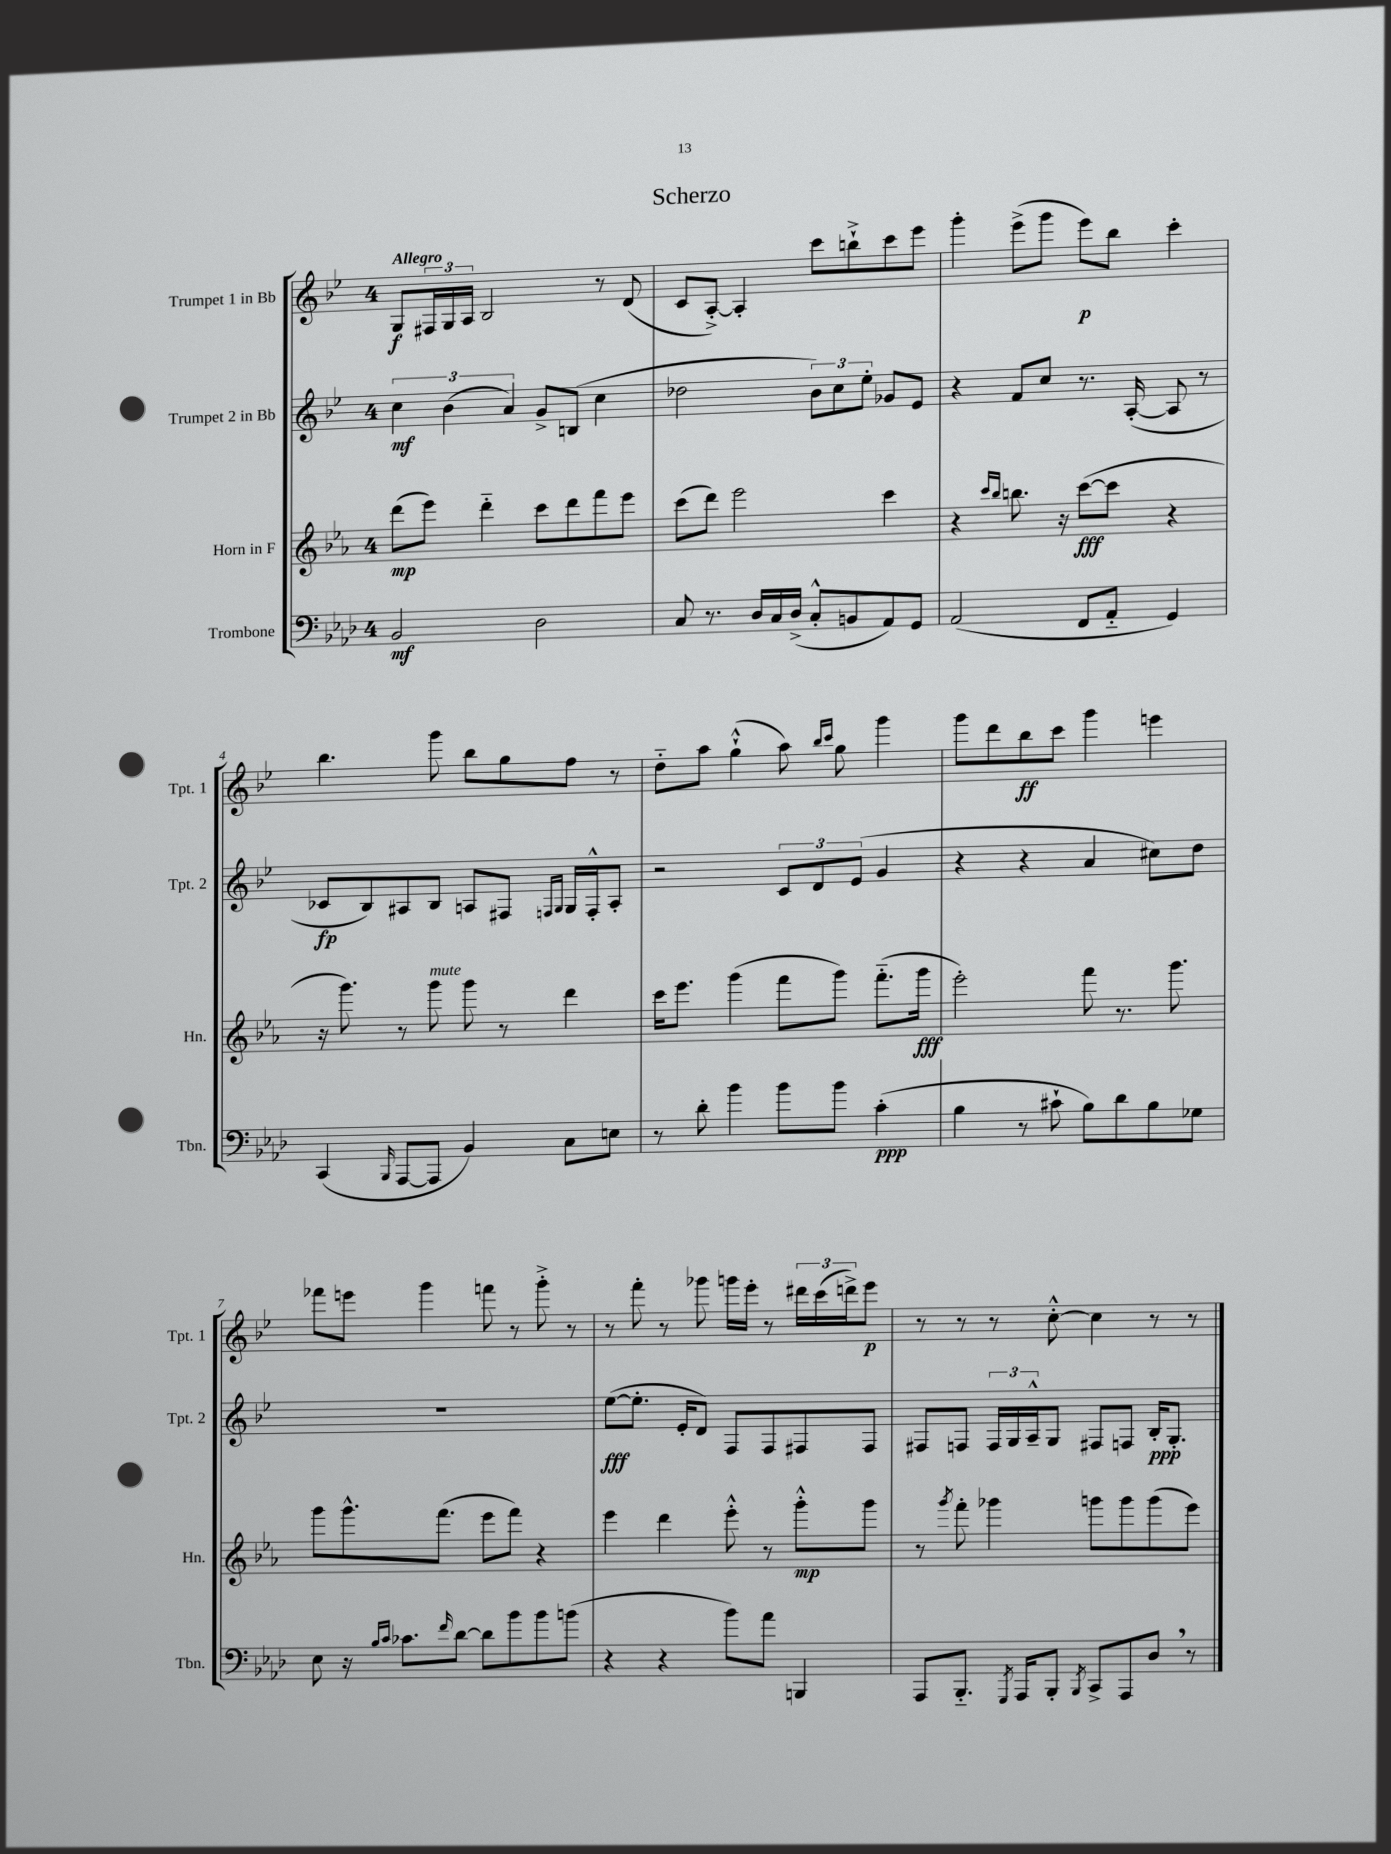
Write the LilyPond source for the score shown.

\header { title = "Scherzo" }
<<
\new StaffGroup <<
\new Staff = "s0" \with { instrumentName = "Trumpet 1 in Bb" shortInstrumentName = "Tpt. 1" } {
    \clef treble \key bes \major \once \override Staff.TimeSignature.style = #'single-digit \time 4/4 \tempo "Allegro"
    g8\f \tuplet 3/2 { fis16 g16 a16 } bes2 r8 d'8( |
    c'8 a8~-.->) a4-. c'''8 b''8-!-> c'''8 ees'''8 |
    g'''4-. ees'''8->( g'''8 ees'''8\p) bes''8 c'''4-. |
    bes''4. g'''8 bes''8 g''8 f''8 r8 |
    d''8-_ a''8 g''4-!-^( a''8) \grace { bes''16 c'''16 } g''8 g'''4 |
    g'''8 d'''8 bes''8\ff c'''8 g'''4 e'''4 |
    fes'''8 e'''8 g'''4 f'''8 r8 g'''8-.-> r8 |
    r8 f'''8-. r8 ges'''8 g'''16 ees'''16-. r8 \tuplet 3/2 { dis'''16 c'''16( d'''16->) } ees'''8\p |
    r8 r8 r8 c''8~-.-^ c''4 r8 r8 \bar "|." |
}
\new Staff = "s1" \with { instrumentName = "Trumpet 2 in Bb" shortInstrumentName = "Tpt. 2" } {
    \clef treble \key bes \major \once \override Staff.TimeSignature.style = #'single-digit \time 4/4
    \tuplet 3/2 { c''4\mf bes'4( a'4) } g'8-> b8( c''4 |
    des''2 \tuplet 3/2 { bes'8) c''8 ees''8-. } ges'8 ees'8 |
    r4 f'8 c''8 r8. a16~-.( a8 r8 |
    ces'8\fp bes8) ais8 bes8 a8 fis8 \grace { f16 g16 } g16 f16-.-^ a8-. |
    r2 \tuplet 3/2 { c'8 d'8 ees'8( } g'4 |
    r4 r4 a'4 cis''8) d''8 |
    R1 |
    ees''8~\fff( ees''8.-. ees'16-. d'8) f8 f8 fis8 fis8 |
    fis8 f8 \tuplet 3/2 { f16 g16 a16---^ } g8 fis8 f8 bes16-.\ppp g8.-. \bar "|." |
}
\new Staff = "s2" \with { instrumentName = "Horn in F" shortInstrumentName = "Hn." } {
    \clef treble \key ees \major \once \override Staff.TimeSignature.style = #'single-digit \time 4/4
    d'''8\mp( ees'''8) d'''4-_ c'''8 d'''8 f'''8 ees'''8 |
    c'''8( d'''8) ees'''2 c'''4 |
    r4 \grace { c'''16 bes''16 } b''8. r16 c'''8~\fff( c'''8 r4 |
    r16 g'''8.) r8 g'''8^\markup { \italic "mute" } g'''8 r8 d'''4 |
    c'''16 ees'''8. g'''4( f'''8 g'''8) f'''8.-_( g'''16\fff |
    ees'''2-.) f'''8 r8. g'''8. |
    g'''8 g'''8.-^ f'''8.( ees'''8 f'''8) r4 |
    ees'''4 d'''4 ees'''8-.-^ r8 g'''8-.-^\mp g'''8 |
    r8 \acciaccatura { g'''8 } f'''8-. ges'''4 g'''8 g'''8 g'''8( ees'''8) \bar "|." |
}
\new Staff = "s3" \with { instrumentName = "Trombone" shortInstrumentName = "Tbn." } {
    \clef bass \key aes \major \once \override Staff.TimeSignature.style = #'single-digit \time 4/4
    bes,2\mf des2 |
    c8 r8. des16 c16 des16->( c8-.-^ b,8 aes,8) g,8 |
    aes,2( f,8 aes,8-_ g,4) |
    c,4( \grace { bes,,16 } aes,,8~ aes,,8 bes,4) c8 e8 |
    r8 des'8-. bes'4 bes'8 bes'8 c'4-.\ppp( |
    bes4 r8 cis'8-! bes8) des'8 bes8 ges8 |
    ees8 r16 \grace { bes16 c'16 } ces'8. \grace { f'16 } des'8~ des'8 bes'8 bes'8 b'8( |
    r4 r4 bes'8) aes'8 b,,4 |
    aes,,8 bes,,8.-_ \acciaccatura { g,,8 } aes,,16 bes,,8-. \acciaccatura { bes,,8 } c,8-> aes,,8 des8 \breathe r8 \bar "|." |
}
>>
>>
